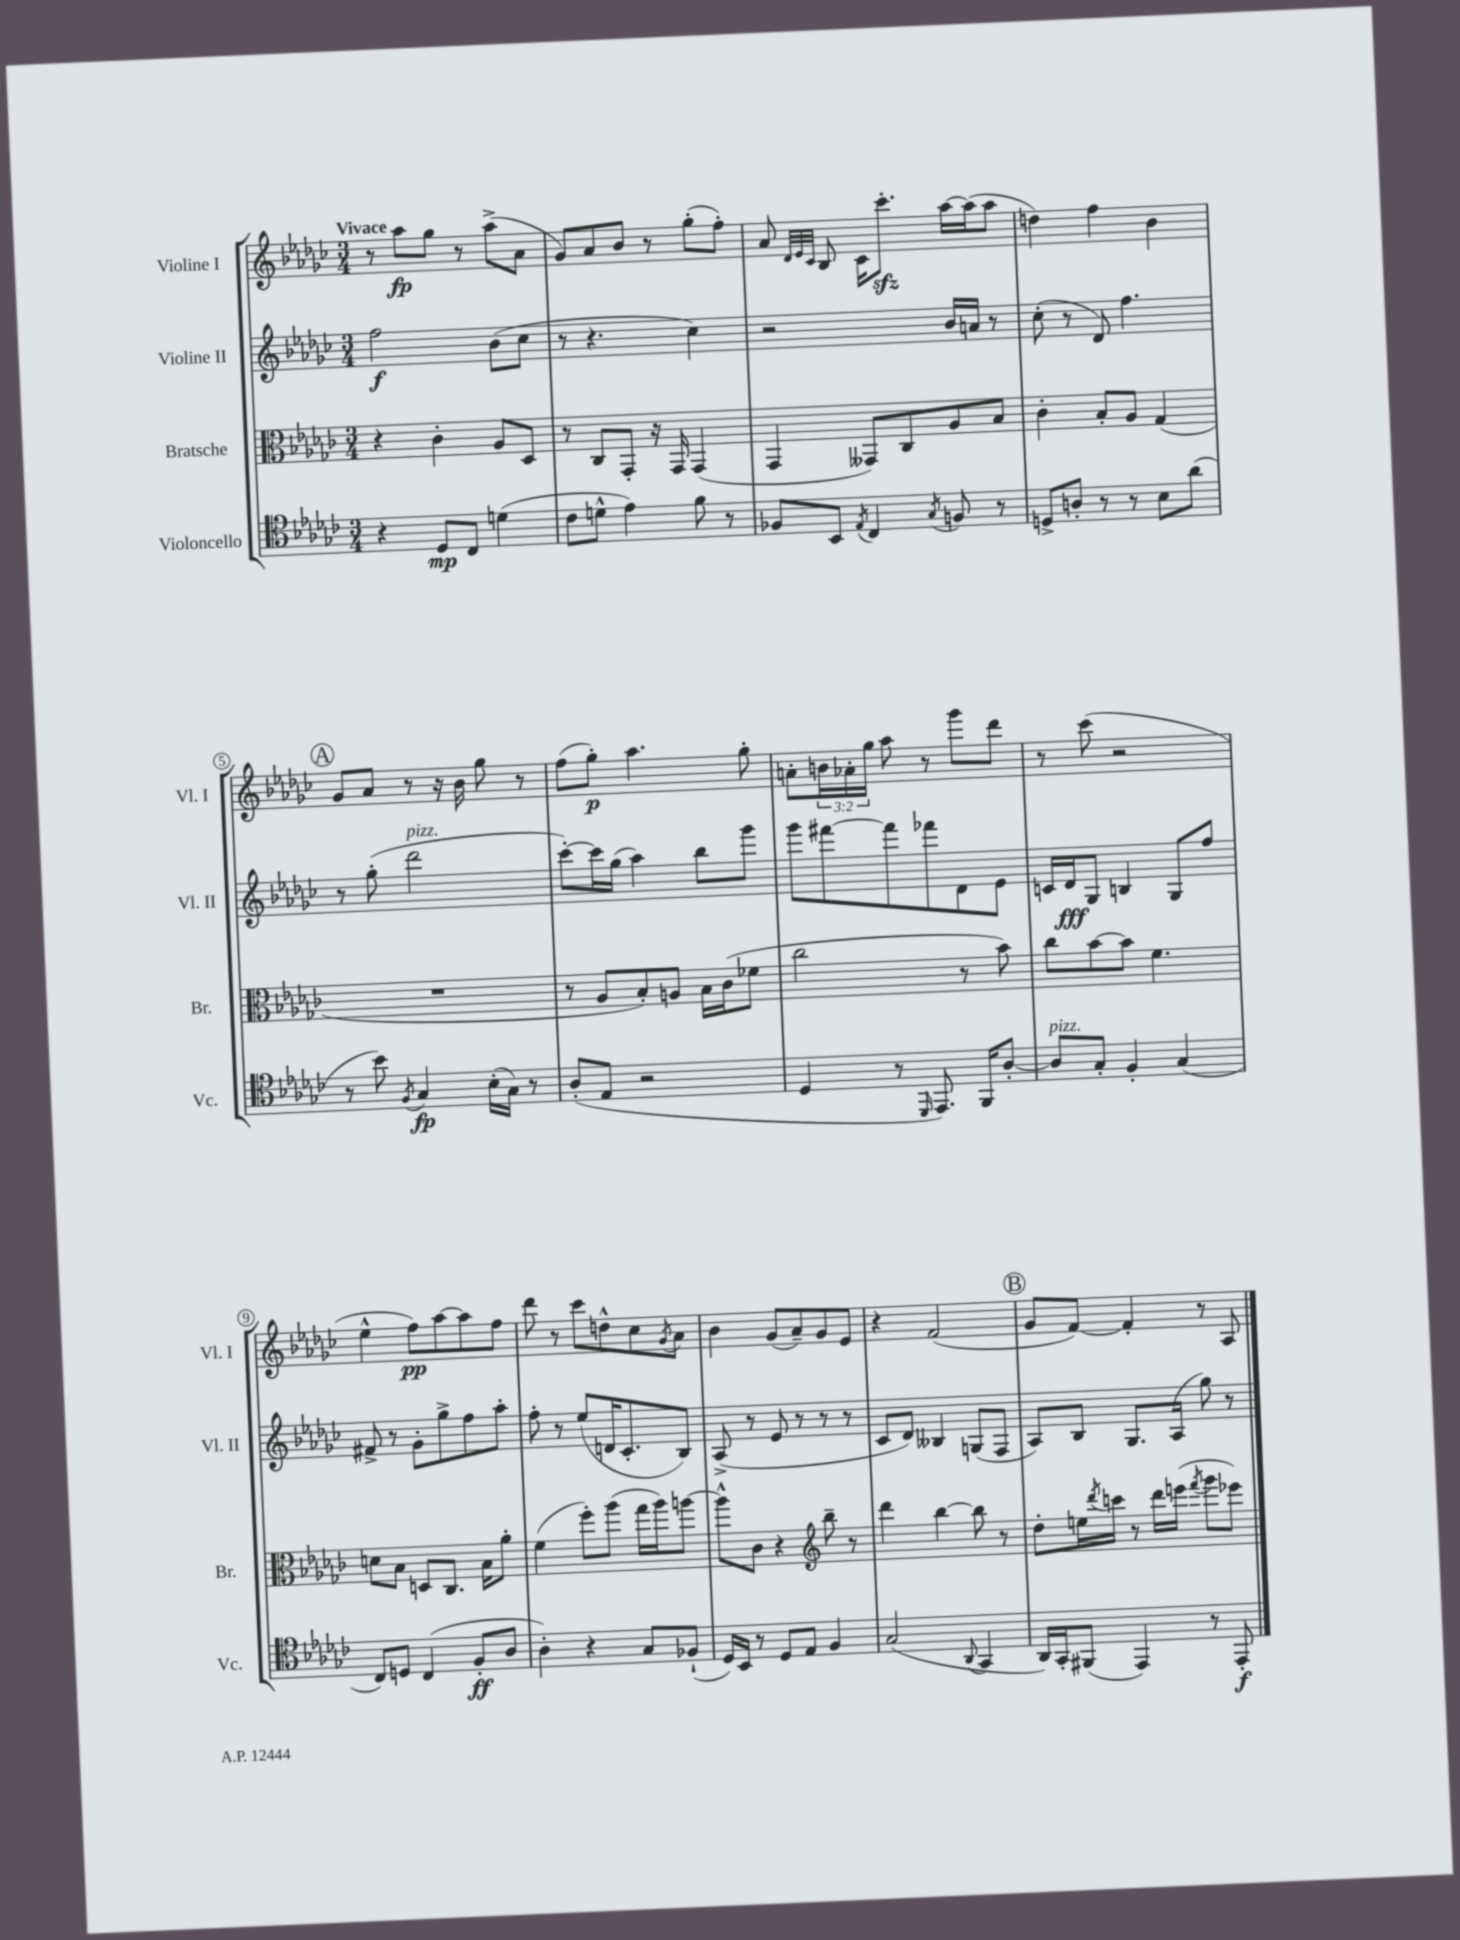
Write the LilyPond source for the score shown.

<<
\new StaffGroup <<
\new Staff = "s0" \with { instrumentName = "Violine I" shortInstrumentName = "Vl. I" } {
    \clef treble \key ges \major \numericTimeSignature \time 3/4 \override Staff.TupletNumber.text = #tuplet-number::calc-fraction-text \tempo "Vivace"
    r8 aes''8\fp ges''8 r8 aes''8->( aes'8 |
    ges'8) aes'8 bes'8 r8 ges''8-.( f''8-.) |
    aes'8 \grace { des'32 ees'32 ces'32 } bes8 ces'16 ces'''8.-.\sfz aes''16~ aes''16( aes''8 |
    d''4) f''4 bes'4 |
    \mark \markup { \circle "A" } ges'8 aes'8 r8 r16 bes'16 ges''8 r8 |
    f''8( ges''8-.\p) aes''4. ges''8-. |
    a'8-. \tuplet 3/2 { b'16 aes'16-. ges''16 } aes''8 r8 ges'''8 des'''8 |
    r8 ces'''8( r2 |
    ees''4-^ f''8\pp) aes''8~ aes''8 f''8 |
    des'''8 r8 ces'''8 d''8-^ ces''8 \acciaccatura { ges'8 } aes'8 |
    bes'4 ges'8( aes'8--) ges'8 ees'8 |
    r4 f'2( |
    \mark \markup { \circle "B" } ges'8 f'8~) f'4-. r8 aes8 \bar "|." |
}
\new Staff = "s1" \with { instrumentName = "Violine II" shortInstrumentName = "Vl. II" } {
    \clef treble \key ges \major \numericTimeSignature \time 3/4
    f''2\f bes'8( ces''8 |
    r8 r4. ces''4) |
    r2 bes'16 a'16 r8 |
    ces''8-.( r8 des'8) f''4. |
    \mark \markup { \circle "A" } r8 ges''8-.( des'''2^\markup { \italic "pizz." } |
    ces'''8~-.) ces'''16 ges''16( aes''4) bes''8 ges'''8 |
    ges'''8 fis'''8~ fis'''8 fes'''8 des'8 ees'8 |
    c'16 des'16\fff ges8 b4 ges8 f''8 |
    fis'8-> r8 ges'8-. ges''8-> f''8 aes''8-. |
    f''8-. r8 ees''8( d'16 ces'8.-. bes8) |
    aes8->( r8 ees'8 r8 r8 r8 |
    ces'8 des'8) beses4 g8( f8 |
    \mark \markup { \circle "B" } aes8) bes8 ges8. aes16( ges''8) r8 \bar "|." |
}
\new Staff = "s2" \with { instrumentName = "Bratsche" shortInstrumentName = "Br." } {
    \clef alto \key ges \major \numericTimeSignature \time 3/4
    r4 ces'4-. aes8 des8 |
    r8 ces8 ges,8-. r16 ges,16 ges,4( |
    ges,4 geses,8) ces8 aes8 bes8 |
    ces'4-. bes8-. aes8 ges4( |
    \mark \markup { \circle "A" } R2. |
    r8 aes8 bes8-.) a8 bes16 ces'16( fes'8 |
    ces''2 r8 bes'8) |
    ces''8 bes'8~ bes'8 f'4. |
    d'8 bes8 d8 ces8. bes16 aes'8-. |
    f'4( f''8-.) aes''8( ges''16 aes''16) a''8~ |
    a''8-^ ces'8 r4 \clef treble bes''8-- r8 |
    des'''4 bes''4~ bes''8 r8 |
    \mark \markup { \circle "B" } des''8-. e''16 \acciaccatura { des'''8 } c'''16 r8 des'''16 e'''16( \acciaccatura { f'''8 } ges'''8 ees'''8) \bar "|." |
}
\new Staff = "s3" \with { instrumentName = "Violoncello" shortInstrumentName = "Vc." } {
    \clef tenor \key ges \major \numericTimeSignature \time 3/4
    r4 des8\mp ces8 d'4( |
    ces'8 d'8-^ ees'4) f'8 r8 |
    fes8 bes,8 \acciaccatura { ees8 } ces4 \acciaccatura { ges8 } f8 r8 |
    d8-> a8-. r8 r8 bes8 aes'8( |
    \mark \markup { \circle "A" } r8 bes'8) \acciaccatura { f8 } ges4\fp bes16-.( ges16) r8 |
    aes8-.( ees8 r2 |
    des4 r8 \grace { des,16 } ees,8.) f,16 aes8~-. |
    aes8^\markup { \italic "pizz." } ges8-. f4-. ges4( |
    ces8) d8 ces4( f8-.\ff aes8 |
    aes4-.) r4 ges8 fes8-!( |
    des16) bes,16 r8 des8 ees8 f4 |
    ges2( \appoggiatura { aes,8 } ges,4 |
    \mark \markup { \circle "B" } aes,16) ges,16-. fis,8( ees,4) r8 ees,8-.\f \bar "|." |
}
>>
>>
\layout { \context { \Score \override BarNumber.stencil = #(make-stencil-circler 0.1 0.3 ly:text-interface::print) } }
